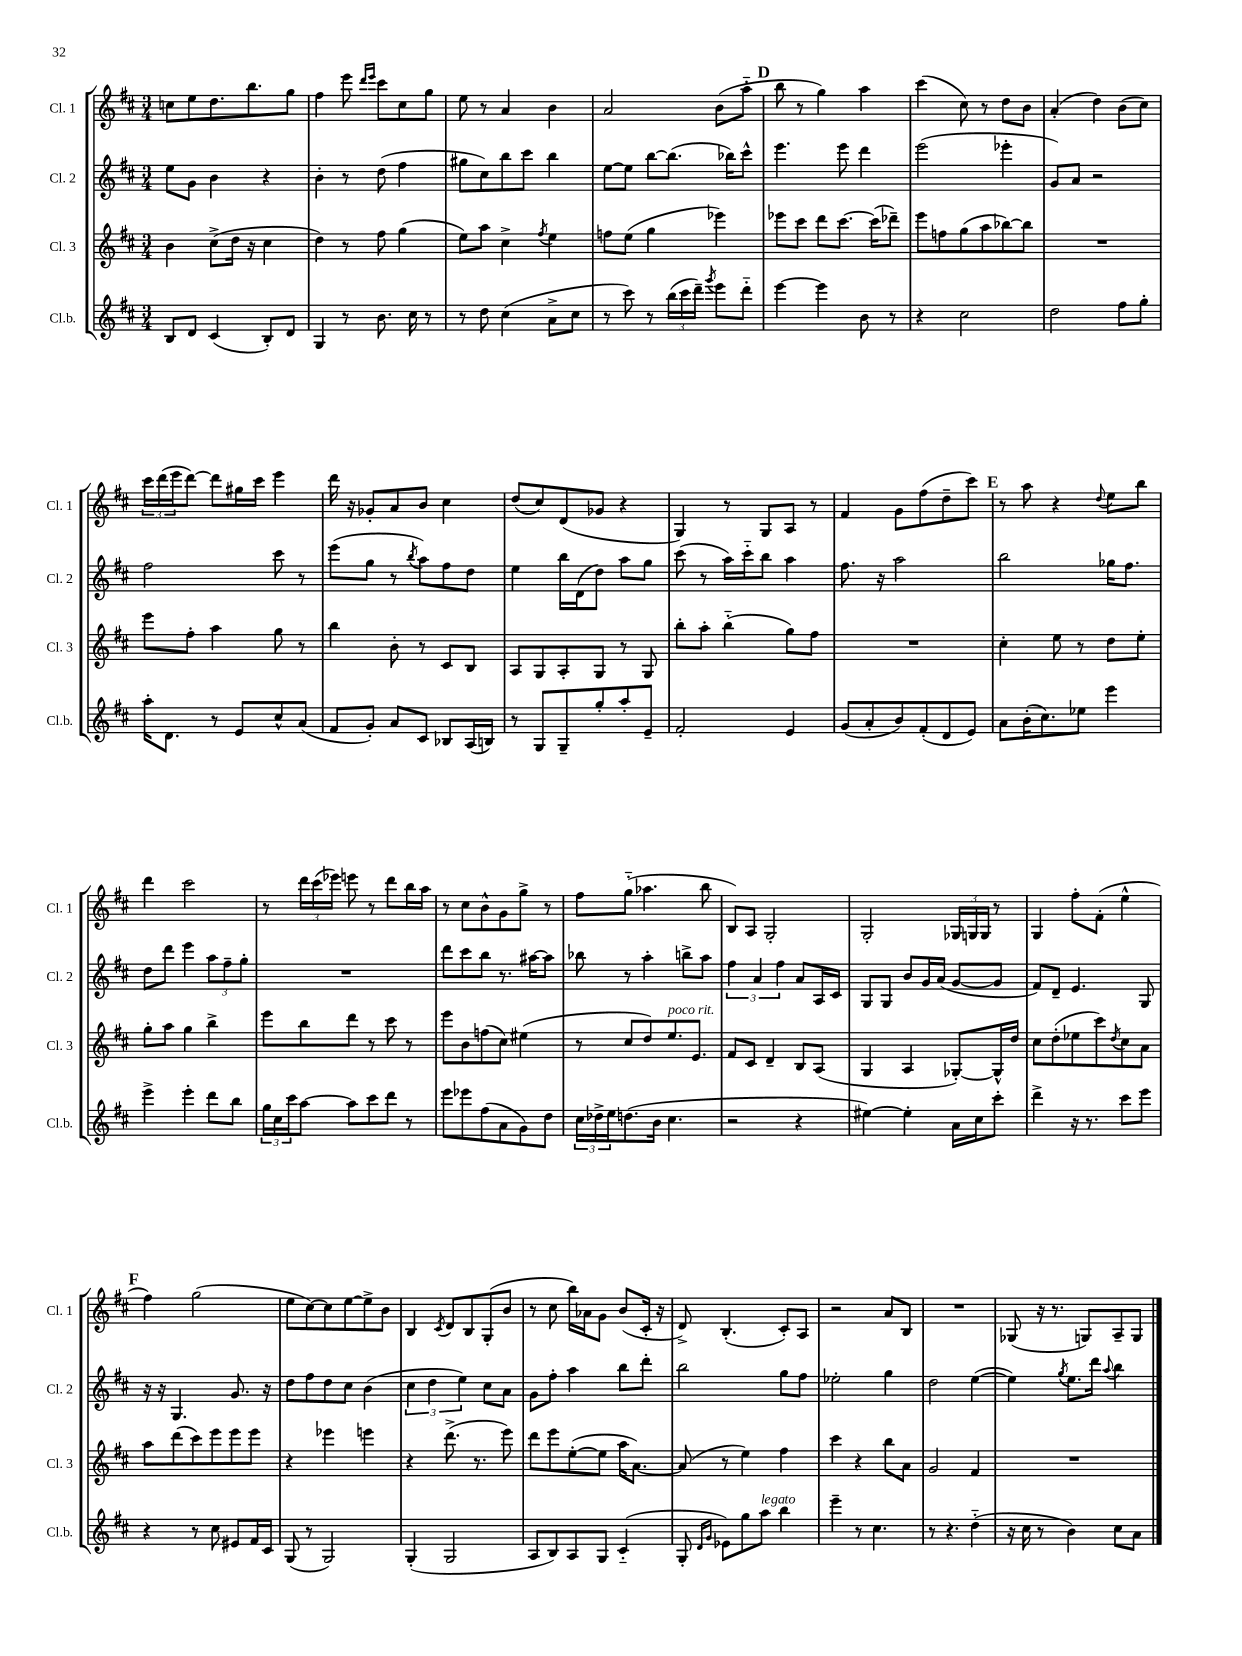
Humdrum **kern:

**kern	**kern	**kern	**kern
*staff4	*staff3	*staff2	*staff1
*clefG2	*clefG2	*clefG2	*clefG2
*k[f#c#]	*k[f#c#]	*k[f#c#]	*k[f#c#]
*M3/4	*M3/4	*M3/4	*M3/4
8B/L	4b\	8ee\L	8cc\L
8d/J	.	8g\J	8ee\
(4c#/	(8cc#^\L	4b\	8.dd\
.	16dd\Jk	.	.
.	16r	.	8.bb\
8B'/L)	4cc#\	4r	.
8d/J	.	.	8gg\J
=	=	=	=
4G/	4dd\)	4b'\	4ff#\
8r	8r	8r	8eee\
.	.	.	16qqddd/LL
.	.	.	16qqeee/JJ
8.b\	8ff#\	(8dd\	8ccc#\L
.	(4gg\	4ff#\	8cc#\
16cc#\	.	.	.
8r	.	.	8gg\J
=	=	=	=
8r	8ee\L)	8gg#\L	8ee\
8dd\	8aa\J	8cc#\)	8r
(4cc#\	4cc#^\	8bb\	4a/
.	.	8ccc#\J	.
.	8qff#/	.	.
8a^\L	4ee\	4bb\	4b\
8cc#\J	.	.	.
=	=	=	=
8r	8ff\L	[8ee\L	2a/
8ccc#\)	(8ee\J	8ee\]J	.
8r	4gg\	[8bb\L	.
(24bb\LL	.	(8.bb\]J	.
24ccc#\	.	.	.
24ddd~\JJ)	.	.	.
8qggg/	.	.	.
8eee\L	4eee-\)	.	(8b\L
.	.	16bb-\LK)	.
8ddd'~\J	.	8ccc#^^\J	8aa'~\J
=	=	=	=
[4eee\	8eee-\L	4.eee\	8bb\
.	8ccc#\J	.	8r
4eee\]	8ddd\L	.	4gg\)
.	[8.ccc#\J	8eee\	.
8b\	.	4ddd\	4aa\
.	(16ccc#\]LK	.	.
8r	8ddd-~\J)	.	.
=	=	=	=
4r	8eee\L	(2eee\	(4ccc#\
.	8ff\	.	.
2cc#\	(8gg\	.	8cc#\)
.	8aa\	.	8r
.	[8bb-\)	4eee-'\	8dd\L
.	8bb-\]J	.	8b\J
=	=	=	=
2dd\	2.r	8g/L)	(4a'/
.	.	8a/J	.
.	.	2r	4dd\)
8ff#\L	.	.	(8b\L
8gg'\J	.	.	8cc#\J)
=	=	=	=
16aa'\LK	8eee\L	2ff#\	24ccc#\LL
.	.	.	(24ddd\
8.d\J	.	.	.
.	.	.	24eee\J
.	8ff#'\J	.	[8ddd\J)
8r	4aa\	.	8ddd\]L
8e/L	.	.	16gg#\L
.	.	.	16ccc#\JJ
8cc#^^/	8gg\	8ccc#\	4eee\
(8a/J	8r	8r	.
=	=	=	=
8f#/L	4bb\	(8eee\L	16ddd\
.	.	.	16r
8g'/J)	.	8gg\J	8g-'/L
8a/L	8b'\	8r	8a/
.	.	8qbb/	.
8c#/J	8r	8aa\L)	8b/J
8B-/L	8c#/L	8ff#\	4cc#\
(16A/L	8B/J	8dd\J	.
16B/JJ)	.	.	.
=	=	=	=
8r	8A/L	4ee\	(8dd/L
8G/L	8G/	.	8cc#/)
8G~/	8A'/	16bb\LL	(8d/
.	.	(16d\J	.
8gg'/	8G/J	8dd\J)	8g-/J
8aa'/	8r	8aa\L	4r
8e~/J	8G/	8gg\J	.
=	=	=	=
2f#'/	8bb'\L	(8ccc#\	4G/)
.	8aa'\J	8r	.
.	(4bb'~\	16aa\LL)	8r
.	.	16ccc#'~\J	.
.	.	8bb\J	8G/L
4e/	8gg\L)	4aa\	8A/J
.	8ff#\J	.	8r
=	=	=	=
(8g/L	2.r	8.ff#\	4f#/
8a'/	.	.	.
.	.	16r	.
8b/)	.	2aa\	8g\L
(8f#'/	.	.	(8ff#\
8d/	.	.	8dd~\
8e/J)	.	.	8ccc#\J)
=	=	=	=
8a\L	4cc#'\	2bb\	8r
(16b'\K	.	.	8aa\
8.cc#\)	.	.	.
.	8ee\	.	4r
8ee-\J	8r	.	.
.	.	.	8qqdd/
4eee\	8dd\L	16gg-\LK	8ee\L
.	.	8.ff#\J	.
.	8ee'\J	.	8bb\J
=	=	=	=
4eee^\	8gg'\L	8dd\L	4ddd\
.	8aa\J	8ddd\J	.
4eee'\	4gg\	4eee\	2ccc#\
8ddd\L	4bb^\	12aa\L	.
.	.	12ff#~\	.
8bb\J	.	.	.
.	.	12gg'\J	.
=	=	=	=
24gg\LL	8eee\L	2.r	8r
24cc#\	.	.	.
24ccc#\J	.	.	.
[8aa\J	8bb\	.	24ddd\LL
.	.	.	(24ccc#\
.	.	.	24eee-\JJ)
8aa\]L	8ddd\J	.	8eee\
8ccc#\	8r	.	8r
8ddd\J	8ccc#\	.	8ddd\L
8r	8r	.	16bb\L
.	.	.	16aa\JJ
=	=	=	=
8eee\L	8eee\L	8ddd\L	8r
8eee-\	8b\	8ccc#\	8cc#\L
(8ff#\	(8ff\	8bb\J	8b^^\
8a\	8cc#\J)	8.r	8g\
8g\)	(4ee#\	.	8gg^\J
.	.	[16aa#\LK	.
8dd\J	.	8aa#\]J	8r
=	=	=	=
24cc#\LL	8r	8bb-\	8ff#\L
24dd-^\	.	.	.
24ee\J	.	.	.
(8.dd\	8cc#/L	8r	(8gg'~\J
.	8dd/)	4aa'\	4.aa-\
16b\Jk	.	.	.
4.cc#\	8.ee/	.	.
.	.	8bb^\L	.
.	8.e/J	.	.
.	.	8aa\J	8bb\
=	=	=	=
2r	8f#/L	6ff#\	8B/L)
.	8c#/J	.	8A/J
.	.	6a/	.
.	4d~/	.	2G'/
.	.	6ff#\	.
4r	8B/L	8a/L	.
.	(8A/J	16A/L	.
.	.	16c#/JJ	.
=	=	=	=
[4ee#\)	4G/	8G/L	2G'/
.	.	8G/J	.
4ee#'\]	4A/	8b/L	.
.	.	16g/L	.
.	.	(16a/JJ	.
16a\LL	[8G-'/L)	[8g/L	24G-/LL
.	.	.	24G/
16cc#\J	.	.	.
.	.	.	24G/JJ
8ccc#'\J	16G-^^/]L	8g/]J	8r
.	16dd/JJ	.	.
=	=	=	=
4ddd^\	8cc#\L	8f#/L)	4G/
.	(8dd'\	8d~/J	.
16r	8ee-\	4.e/	8ff#'\L
8.r	.	.	.
.	8ccc#\)	.	(8f#'\J
.	8qdd/	.	.
8ccc#\L	8cc#\	.	4ee^^\
8eee\J	8a\J	8G/	.
=	=	=	=
4r	8aa\L	16r	4ff#\)
.	.	16r	.
.	(8ddd\	4.G/	.
8r	8ccc#\)	.	(2gg\
8cc#\	8eee\	.	.
8e#/L	8eee\	8.g/	.
16f#/L	8eee\J	.	.
16c#/JJ	.	16r	.
=	=	=	=
(8G/	4r	8dd\L	8ee\L
8r	.	8ff#\	[8cc#\)
2G/)	4eee-\	8dd\	8cc#\]
.	.	8cc#\J	[8ee\
.	4eee\	(4b\	8ee^\]
.	.	.	8b\J
=	=	=	=
(4G'/	4r	6cc#\	4B/
.	.	6dd\	.
.	.	.	8qc#/
2G/	(8.ddd^\	.	8d/L
.	.	6ee\)	.
.	.	.	8B/
.	8.r	.	.
.	.	8cc#\L	(8G'/
.	8eee\)	8a\J	8b/J
=	=	=	=
8A/L	8ddd\L	8g\L	8r
8B/)	8eee\	8ff#'\J	8cc#\
8A/	([8ee'\	4aa\	16bb\LL)
.	.	.	16a-\J
8G/J	8ee\]J	.	8g\J
(4c#'~/	16aa\LK	8bb\L	(8b/L
.	[8.a\J)	.	.
.	.	8ddd'\J	16c#'/Jk
.	.	.	16r
=	=	=	=
8G'/	(8a/]	2bb\	8d^/)
16qqd/LL	.	.	.
16qqg/JJ	.	.	.
8e-\L)	8r	.	(4.B'/
8gg\	4ee\)	.	.
8aa\J	.	.	.
4bb\	4ff#\	8gg\L	8c#'/L)
.	.	8ff#\J	8A/J
=	=	=	=
4eee~\	4ccc#\	2ee-'\	2r
8r	4r	.	.
4.cc#\	.	.	.
.	8bb\L	4gg\	8a/L
.	8a\J	.	8B/J
=	=	=	=
8r	2g/	2dd\	2.r
4.r	.	.	.
(4dd'~\	4f#/	([4ee\	.
=	=	=	=
16r	2.r	4ee\])	(8G-/
16cc#\	.	.	.
8r	.	.	16r
.	.	.	8.r
.	.	8qgg/	.
4b\)	.	8.ee\L	.
.	.	.	8G/L)
.	.	16ddd\Jk	.
.	.	8qqaa/	.
8cc#\L	.	4bb\	8A~/
8a\J	.	.	8G/J
==	==	==	==
*-	*-	*-	*-
